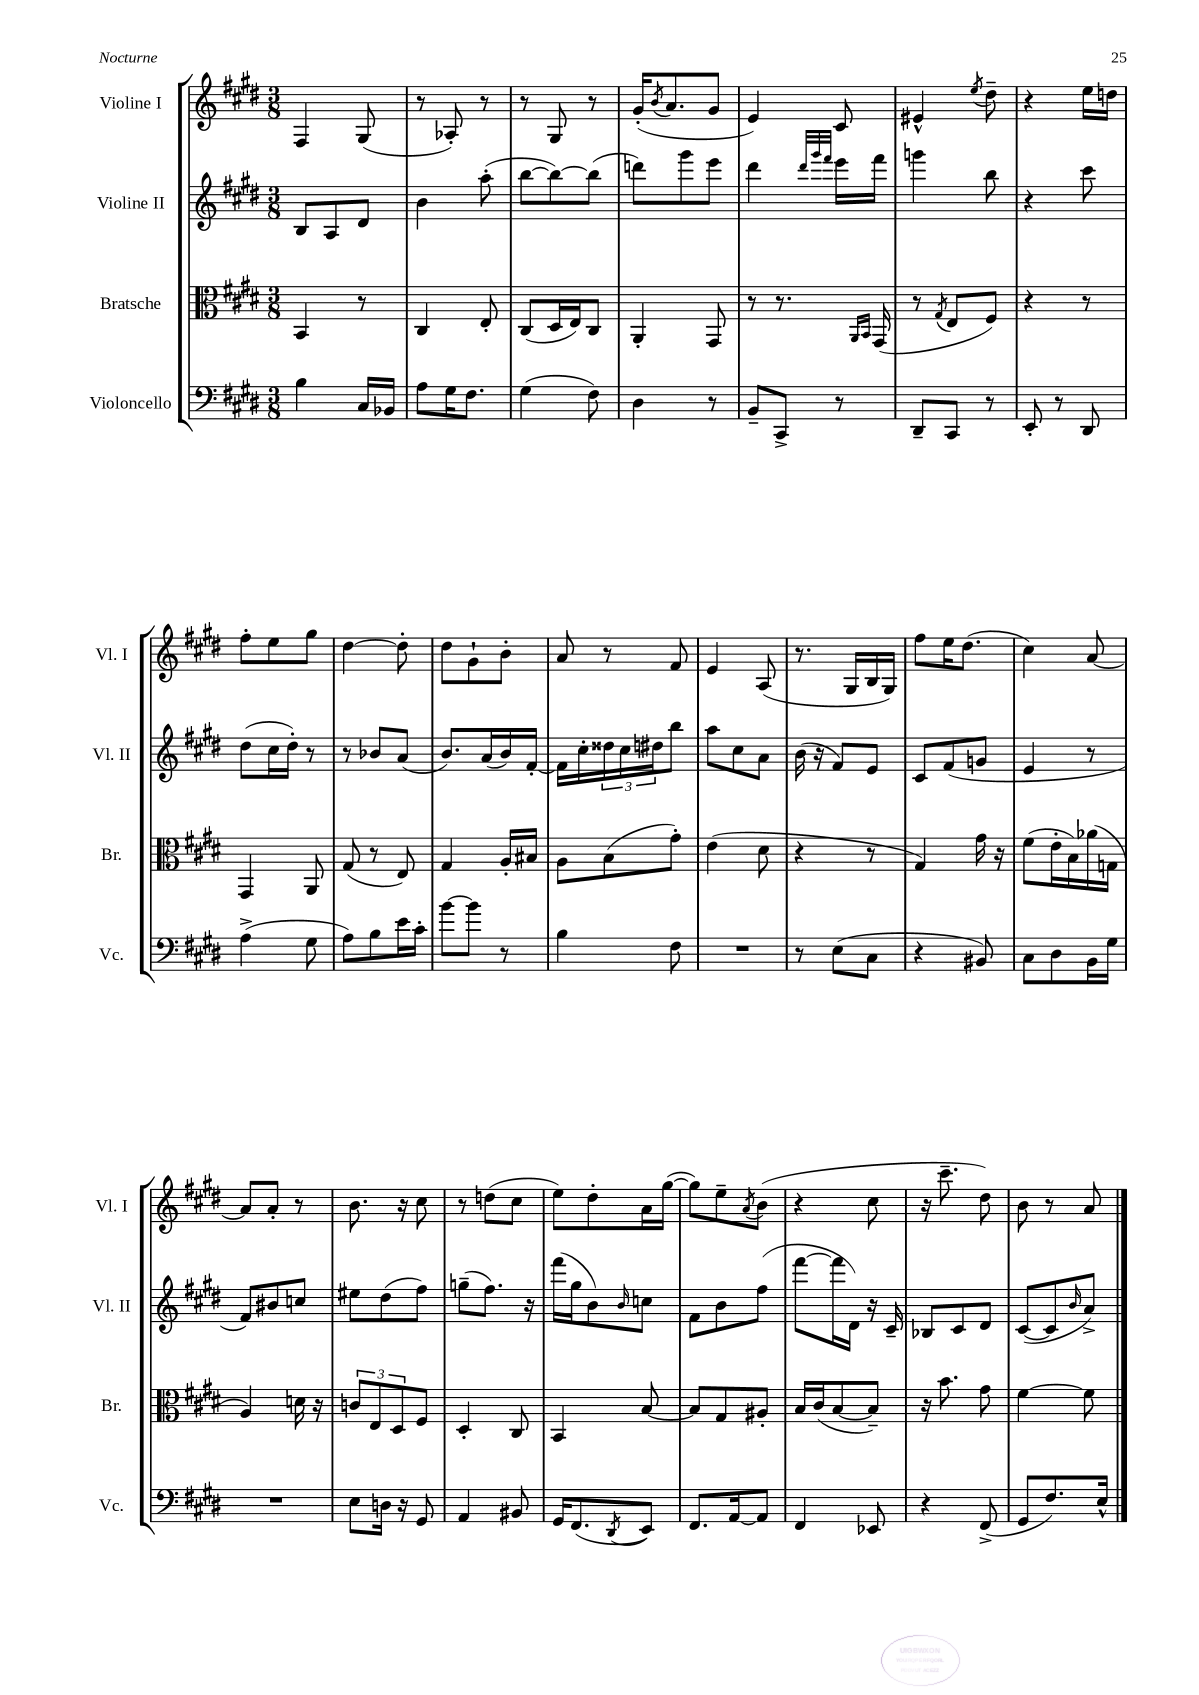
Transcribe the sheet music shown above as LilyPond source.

<<
\new StaffGroup <<
\new Staff = "s0" \with { instrumentName = "Violine I" shortInstrumentName = "Vl. I" } {
    \clef treble \key e \major \numericTimeSignature \time 3/8
    fis4 gis8( |
    r8 aes8-.) r8 |
    r8 gis8 r8 |
    gis'16-.( \acciaccatura { b'8 } a'8. gis'8 |
    e'4) cis'8 |
    eis'4-^ \acciaccatura { e''8 } dis''8-- |
    r4 e''16 d''16 |
    fis''8-. e''8 gis''8 |
    dis''4~ dis''8-. |
    dis''8 gis'8-! b'8-. |
    a'8 r8 fis'8 |
    e'4 a8( |
    r8. gis16 b16 gis16) |
    fis''8 e''16 dis''8.( |
    cis''4) a'8~ |
    a'8 a'8-. r8 |
    b'8. r16 cis''8 |
    r8 d''8( cis''8 |
    e''8) dis''8-. a'16 gis''16~( |
    gis''8) e''8-- \acciaccatura { a'8 } b'8( |
    r4 cis''8 |
    r16 cis'''8.-- dis''8) |
    b'8 r8 a'8 \bar "|." |
}
\new Staff = "s1" \with { instrumentName = "Violine II" shortInstrumentName = "Vl. II" } {
    \clef treble \key e \major \numericTimeSignature \time 3/8
    b8 a8 dis'8 |
    b'4 a''8-.( |
    b''8~ b''8~) b''8( |
    d'''8) gis'''8 e'''8 |
    dis'''4 \grace { dis'''32 gis'''32 fis'''32 } e'''16 fis'''16 |
    g'''4 b''8 |
    r4 cis'''8 |
    dis''8( cis''16 dis''16-.) r8 |
    r8 bes'8 a'8( |
    b'8.) a'16( b'16) fis'16~-. |
    fis'16 cis''16-. \tuplet 3/2 { disis''16 cis''16 dis''16 } b''8 |
    a''8 cis''8 a'8 |
    b'16( r16 fis'8) e'8 |
    cis'8 fis'8( g'8 |
    e'4 r8 |
    fis'8) bis'8 c''8 |
    eis''8 dis''8( fis''8) |
    g''8--( fis''8.) r16 |
    fis'''16( gis''16 b'8) \grace { b'16 } c''8 |
    fis'8 b'8 fis''8( |
    fis'''8~ fis'''16 dis'16) r16 cis'16-- |
    bes8 cis'8 dis'8 |
    cis'8~( cis'8 \grace { b'16 } a'8->) \bar "|." |
}
\new Staff = "s2" \with { instrumentName = "Bratsche" shortInstrumentName = "Br." } {
    \clef alto \key e \major \numericTimeSignature \time 3/8
    b,4 r8 |
    cis4 e8-. |
    cis8( dis16 e16) cis8 |
    a,4-. gis,8 |
    r8 r8. \grace { a,16 b,16 } gis,16( |
    r8 \acciaccatura { gis8 } e8 fis8) |
    r4 r8 |
    gis,4 a,8 |
    gis8( r8 e8) |
    gis4 a16-. bis16 |
    a8 b8( gis'8-.) |
    e'4( dis'8 |
    r4 r8 |
    gis4) gis'16 r16 |
    fis'8( e'16-. b16) aes'16( g16 |
    a4) d'16 r16 |
    \tuplet 3/2 { c'8 e8 dis8 } fis8 |
    dis4-. cis8 |
    b,4 b8~ |
    b8 gis8 ais8-. |
    b16 cis'16( b8~ b8--) |
    r16 b'8. gis'8 |
    fis'4~ fis'8 \bar "|." |
}
\new Staff = "s3" \with { instrumentName = "Violoncello" shortInstrumentName = "Vc." } {
    \clef bass \key e \major \numericTimeSignature \time 3/8
    b4 cis16 bes,16 |
    a8 gis16 fis8. |
    gis4( fis8) |
    dis4 r8 |
    b,8-- cis,8-> r8 |
    dis,8-- cis,8 r8 |
    e,8-. r8 dis,8 |
    a4->( gis8 |
    a8) b8 e'16 cis'16-. |
    b'8~ b'8 r8 |
    b4 fis8 |
    R4. |
    r8 e8( cis8 |
    r4 bis,8) |
    cis8 dis8 b,16 gis16 |
    R4. |
    e8 d16 r16 gis,8 |
    a,4 bis,8 |
    gis,16 fis,8.( \acciaccatura { dis,8 } e,8) |
    fis,8. a,16~ a,8 |
    fis,4 ees,8 |
    r4 fis,8->( |
    gis,8 fis8.) e16-^ \bar "|." |
}
>>
>>
\layout { \context { \Score \remove "Bar_number_engraver" } }
